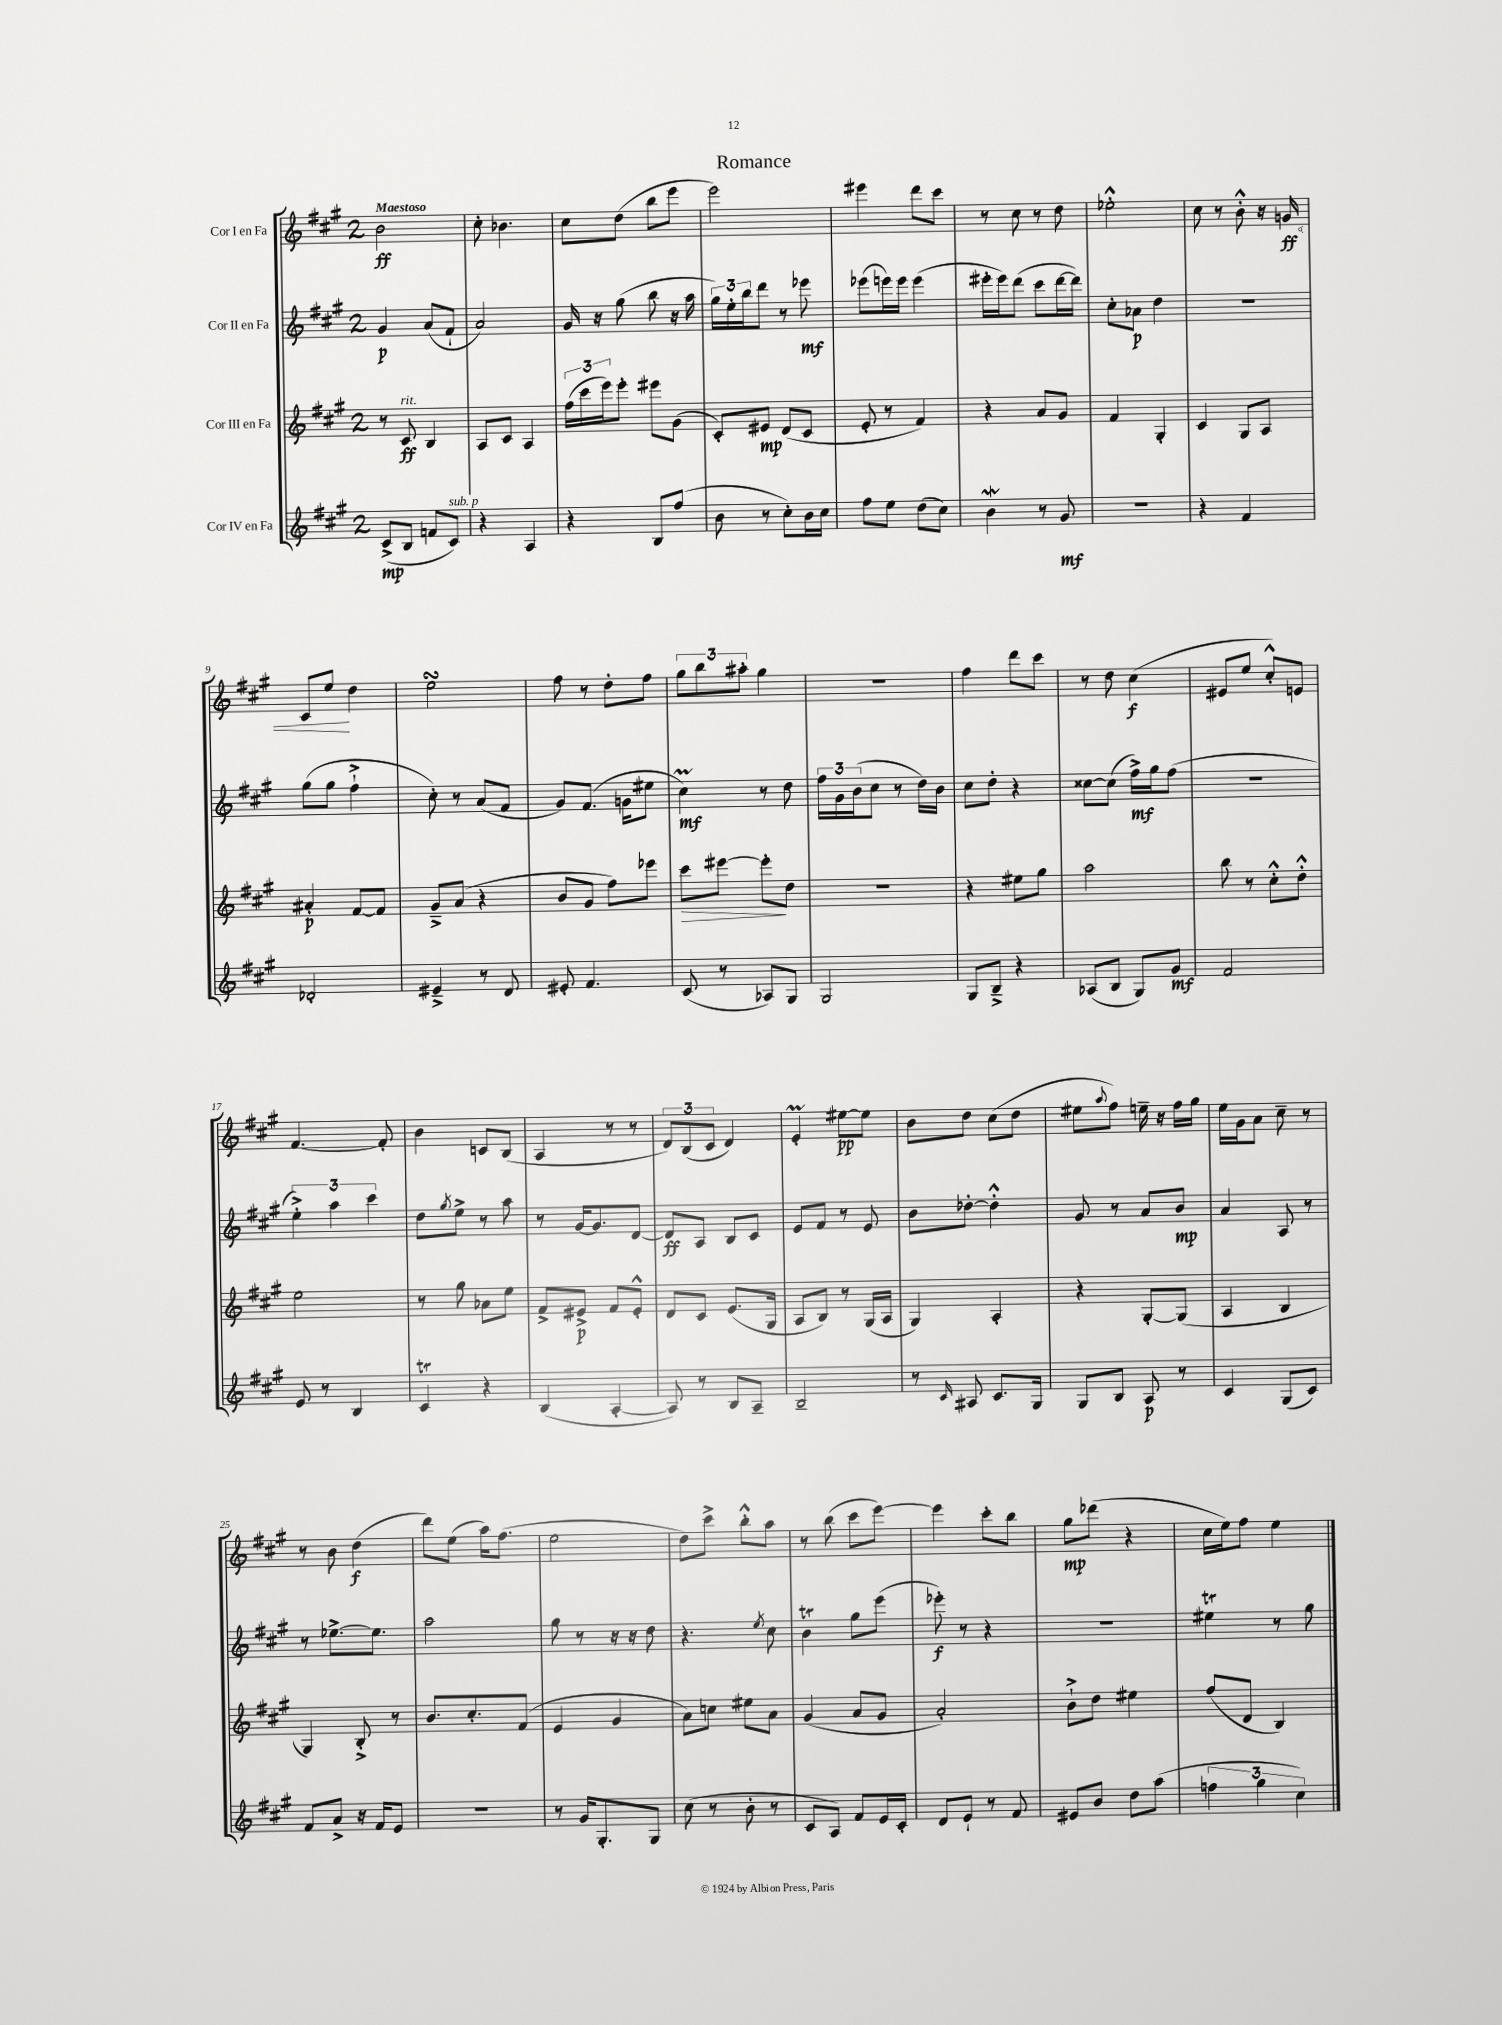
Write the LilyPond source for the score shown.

\header { title = "Romance" }
<<
\new StaffGroup <<
\new Staff = "s0" \with { instrumentName = "Cor I en Fa" } {
    \clef treble \key a \major \once \override Staff.TimeSignature.style = #'single-digit \time 2/4 \tempo "Maestoso"
    b'2\ff |
    cis''8-. bes'4. |
    cis''8 d''8( b''8 e'''8 |
    e'''2) |
    eis'''4 d'''8 cis'''8 |
    r8 cis''8 r8 d''8 |
    ees''2-.-^ |
    cis''8 r8 b'8-.-^ r16 \once \override Hairpin.circled-tip = ##t g'16\ff\< |
    cis'8 e''8\! d''4 |
    e''2\turn |
    fis''8 r8 d''8-. fis''8 |
    \tuplet 3/2 { gis''8 b''8 ais''8-. } gis''4 |
    R2 |
    fis''4 d'''8 cis'''8 |
    r8 d''8 cis''4\f( |
    eis'8 e''8 cis''8-.-^) e'8 |
    fis'4.~ fis'8-. |
    b'4 c'8 b8( |
    a4 r8 r8 |
    \tuplet 3/2 { d'8) b8( cis'8 } d'4) |
    e'4-.\prall eis''8~\pp eis''8 |
    b'8 d''8 cis''8( d''8 |
    eis''8 \appoggiatura { a''8 } fis''8) e''16-- r16 fis''16 gis''16 |
    e''16 gis'16 a'8 cis''8-- r8 |
    r8 b'8 d''4\f( |
    d'''8) e''8( a''16) fis''8.( |
    e''2 |
    d''8) cis'''8-> b''8-.-^ a''8 |
    r8 b''8( cis'''8 e'''8~) |
    e'''4 cis'''8-. b''8 |
    gis''8\mp des'''8( r4 |
    cis''16 e''16) fis''8 e''4 \bar "|." |
}
\new Staff = "s1" \with { instrumentName = "Cor II en Fa" } {
    \clef treble \key a \major \once \override Staff.TimeSignature.style = #'single-digit \time 2/4
    gis'4\p a'8( fis'8-! |
    a'2) |
    gis'16 r16 gis''8( b''8 r16 a''16 |
    \tuplet 3/2 { gis''16) e''16-. b''16 } d'''8 r8 ees'''8\mf |
    ees'''8( e'''16) e'''16 e'''4( |
    eis'''16-. eis'''16) d'''8( cis'''8 d'''16~ d'''16) |
    cis''8-. aes'8\p d''4 |
    R2 |
    gis''8( gis''8 fis''4-!-> |
    cis''8-.) r8 a'8( fis'8 |
    gis'8) fis'8.( g'16 eis''8 |
    cis''4\prall\mf) r8 d''8 |
    \tuplet 3/2 { fis''16 gis'16 b'16( } cis''8 r8 d''16) b'16 |
    cis''8 d''8-. r4 |
    cisis''8~ cisis''8( fis''16->\mf) gis''16 fis''8( |
    R2 |
    \tuplet 3/2 { e''4-.->) a''4 cis'''4 } |
    d''8 \acciaccatura { gis''8 } e''8-> r8 a''8 |
    r8 gis'16~ gis'8. d'8~ |
    d'8\ff a8 b8 cis'8 |
    e'8 fis'8 r8 e'8 |
    b'8 des''8~-. des''4-.-^ |
    gis'8 r8 a'8 b'8\mp |
    a'4 a8 r8 |
    r8 ees''8.~-> ees''8. |
    a''2 |
    gis''8 r8 r16 r16 d''8 |
    r4. \acciaccatura { e''8 } cis''8 |
    b'4\trill gis''8 e'''8( |
    ees'''8-.\f) r8 r4 |
    r2 |
    eis''4\trill r8 gis''8 \bar "|." |
}
\new Staff = "s2" \with { instrumentName = "Cor III en Fa" } {
    \clef treble \key a \major \once \override Staff.TimeSignature.style = #'single-digit \time 2/4
    r8 cis'8\ff^\markup { \italic "rit." } b4 |
    a8 cis'8 a4 |
    \tuplet 3/2 { fis''16( cis'''16 e'''16) } e'''8-. eis'''8 gis'8( |
    cis'8-.) eis'8\mp d'8( cis'8 |
    e'8-. r8 fis'4) |
    r4 a'8 gis'8 |
    fis'4 gis4-. |
    cis'4 gis8 a8 |
    ais'4-.\p fis'8~ fis'8 |
    gis'8---> a'8( r4 |
    b'8 gis'8 fis''8) ees'''8 |
    cis'''8\> eis'''8~ eis'''8-.\! d''8 |
    R2 |
    r4 eis''8 gis''8 |
    a''2 |
    b''8 r8 cis''8-.-^ d''8-.-^ |
    e''2 |
    r8 gis''8 aes'8 e''8 |
    fis'8-> eis'8->\p fis'8 eis'8-.-^ |
    d'8 cis'8 e'8.( gis16 |
    a8 b8) r8 gis16( a16 |
    gis4) a4-. |
    r4 gis8~-. gis8( |
    a4 b4 |
    gis4) b8-.-> r8 |
    b'8. cis''8.-. fis'8( |
    e'4 gis'4 |
    a'8) c''8 eis''8 a'8 |
    gis'4( a'8 gis'8 |
    a'2-.) |
    b'8-!-> d''8 eis''4 |
    fis''8( d'8 b4) \bar "|." |
}
\new Staff = "s3" \with { instrumentName = "Cor IV en Fa" } {
    \clef treble \key a \major \once \override Staff.TimeSignature.style = #'single-digit \time 2/4
    cis'8->\mp( b8 f'8 cis'8^\markup { \italic "sub. p" }) |
    r4 a4 |
    r4 b8 fis''8( |
    b'8 r8 cis''8-.) b'16 cis''16 |
    fis''8 e''8 d''8( cis''8) |
    b'4\mordent r8 gis'8\mf |
    R2 |
    r4 fis'4 |
    des'2-. |
    eis'4---> r8 d'8 |
    eis'8-. fis'4. |
    cis'8( r8 aes8) gis8 |
    gis2 |
    gis8 b8---> r4 |
    aes8( b8 gis8) gis'8\mf |
    fis'2 |
    e'8 r8 b4 |
    cis'4\trill r4 |
    b4( a4~-. |
    a8) r8 b8 a8-- |
    b2-- |
    r8 \grace { cis'16 } ais8 cis'8. gis16 |
    gis8 b8 a8\p r8 |
    cis'4 gis8( cis'8) |
    fis'8 a'8-> r16 fis'16 e'8 |
    r2 |
    r8 gis'16 gis8.-. gis8 |
    cis''8( r8 b'8-. r8 |
    cis'8 a8) fis'8 e'16 cis'16-. |
    d'8 e'8-! r8 fis'8 |
    eis'8 b'8 d''8 a''8( |
    \tuplet 3/2 { f''4 gis''4 cis''4) } \bar "|." |
}
>>
>>
